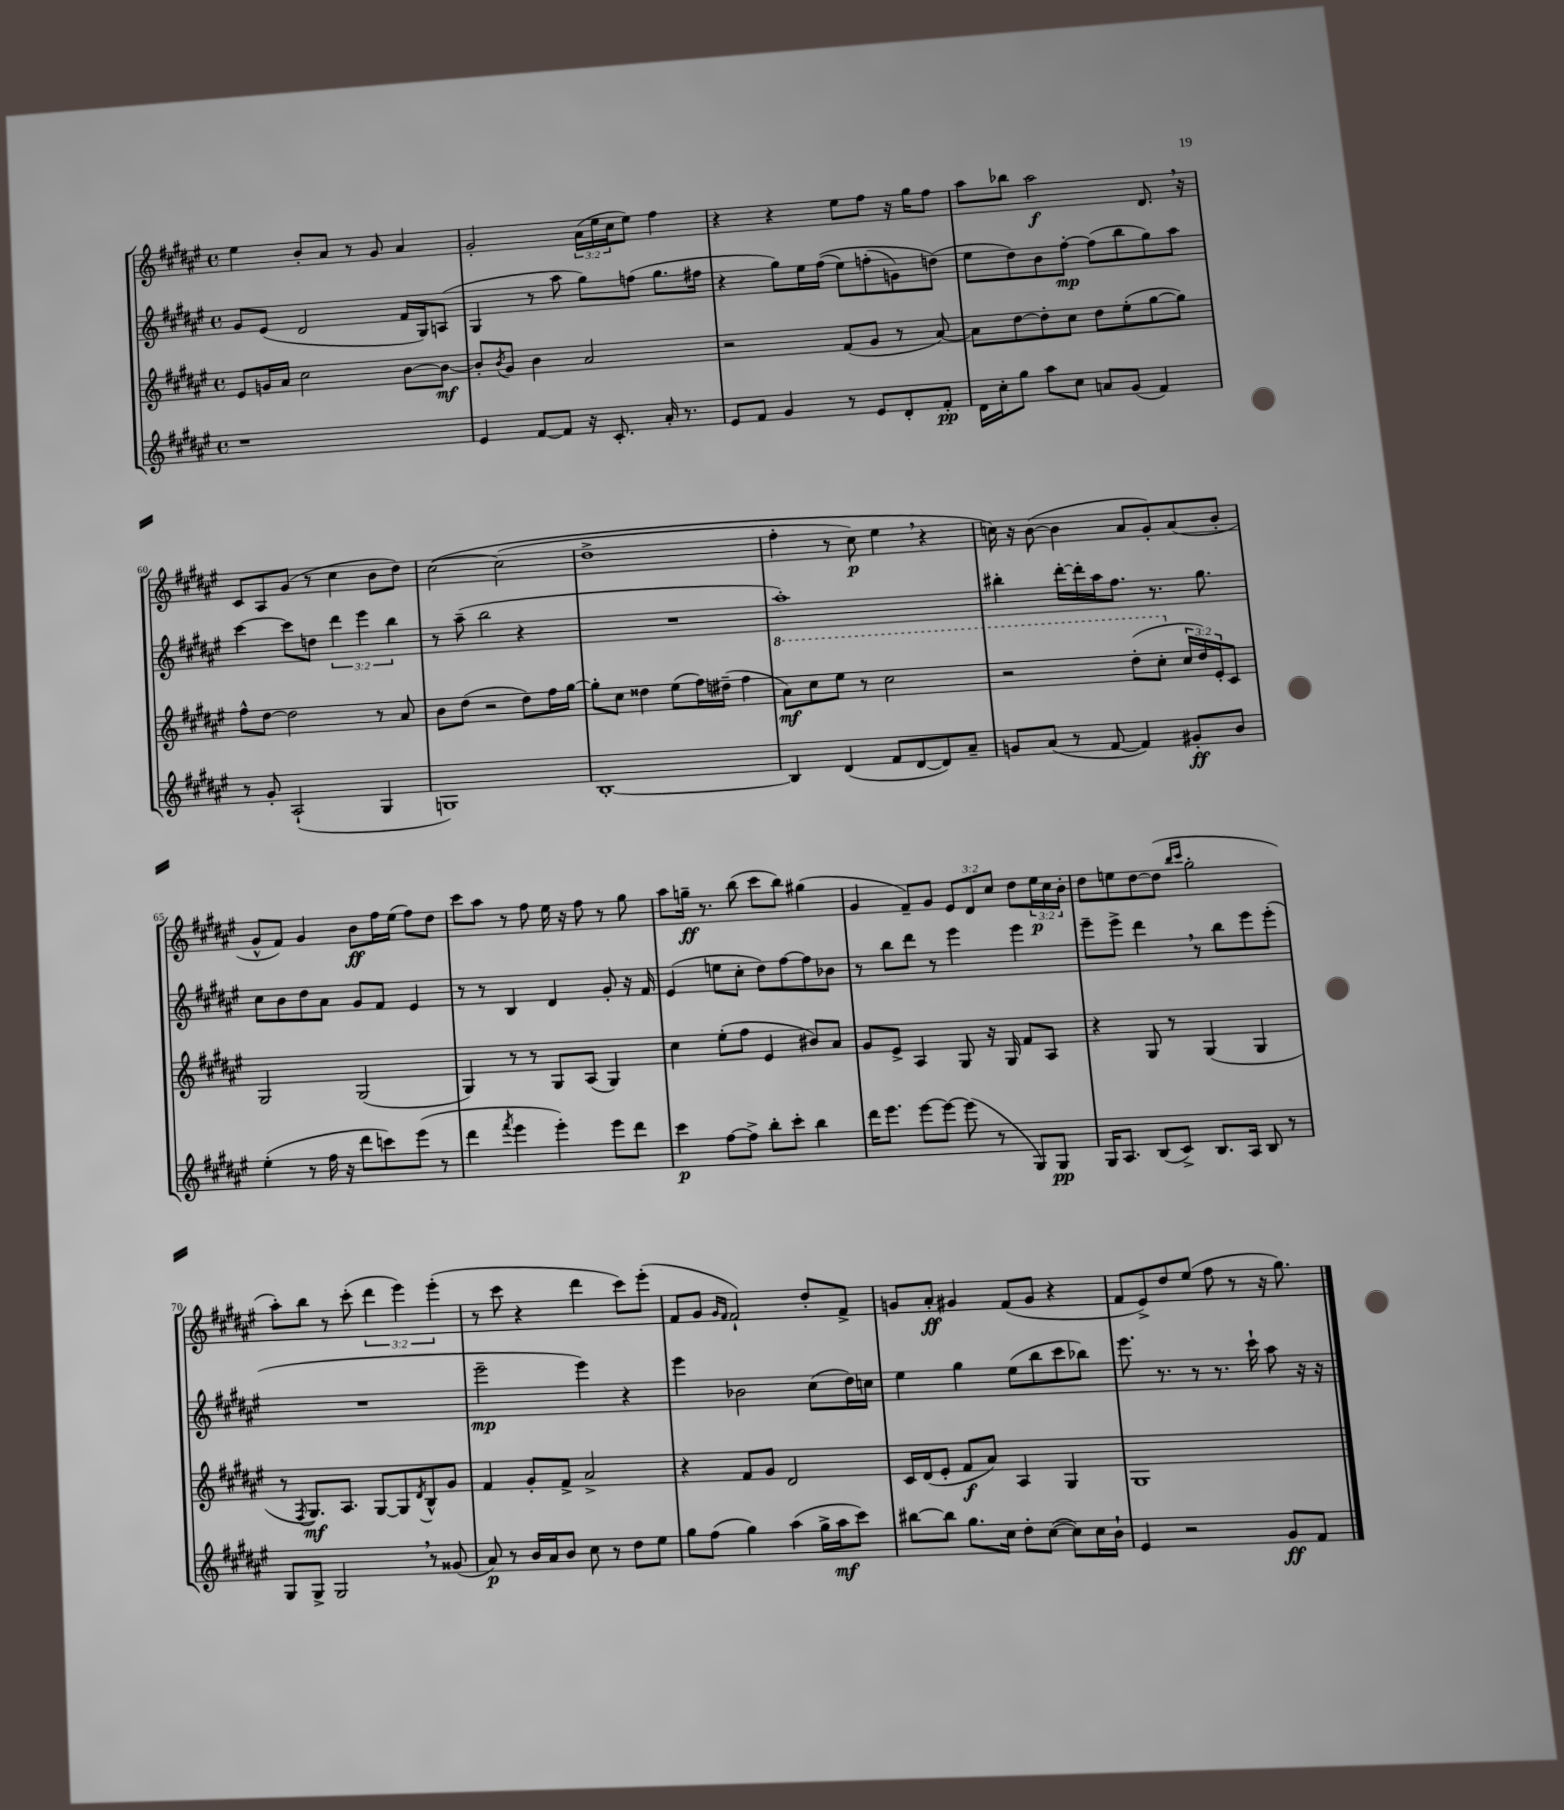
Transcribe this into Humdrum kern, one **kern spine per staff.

**kern	**dynam	**kern	**dynam	**kern	**dynam	**kern	**dynam
*part4	*part4	*part3	*part3	*part2	*part2	*part1	*part1
*staff4	*staff4	*staff3	*staff3	*staff2	*staff2	*staff1	*staff1
*clefG2	*	*clefG2	*	*clefG2	*	*clefG2	*
*k[f#c#g#d#a#e#]	*	*k[f#c#g#d#a#e#]	*	*k[f#c#g#d#a#e#]	*	*k[f#c#g#d#a#e#]	*
*M4/4	*	*M4/4	*	*M4/4	*	*M4/4	*
*met(c)	*	*met(c)	*	*met(c)	*	*met(c)	*
=56	=56	=56	=56	=56	=56	=56	=56
1r	.	8e#/L	.	8g#/L	.	4ee#\	.
.	.	16gn/L	.	(8e#/J	.	.	.
.	.	16a#/JJ	.	.	.	.	.
.	.	2cc#\	.	2d#/	.	8b'/L	.
.	.	.	.	.	.	8a#/J	.
.	.	.	.	.	.	8r	.
.	.	.	.	.	.	8g#/	.
.	.	[8b\L	.	16f#/LL	.	4a#/	.
.	.	.	.	16G#/J)	.	.	.
.	.	8b\J_	mf	(8An/J	.	.	.
=57	=57	=57	=57	=57	=57	=57	=57
4e#/	.	8b'/L]	.	4G#/	.	2g#'/	.
.	.	8qb/	.	.	.	.	.
.	.	8g#/J	.	.	.	.	.
[8f#/L	.	4b\	.	8r	.	.	.
8f#/J]	.	.	.	8aa#\	.	.	.
16r	.	2a#/	.	8gg#\L)	.	(24a#\LL	.
.	.	.	.	.	.	24ee#\	.
8.c#'/	.	.	.	.	.	.	.
.	.	.	.	.	.	24cc#\J	.
.	.	.	.	(8ffn\J	.	8ee#\J)	.
16a#'/	.	.	.	8.gg#\L	.	4ff#\	.
8.r	.	.	.	.	.	.	.
.	.	.	.	16ff#X\Jk	.	.	.
=58	=58	=58	=58	=58	=58	=58	=58
8e#/L	.	2r	.	4r	.	4r	.
8f#/J	.	.	.	.	.	.	.
4g#/	.	.	.	8gg#\L)	.	4r	.
.	.	.	.	16ee#\L	.	.	.
.	.	.	.	((16ff#\JJ	.	.	.
8r	.	(8f#/L	.	8ee#\L)	.	8ee#\L	.
8e#/L	.	8g#/J	.	(8ffn'\	.	8ff#\J	.
8d#'/	.	8r	.	8gn\)	.	16r	.
.	.	.	.	.	.	16gg#\KL	.
8f#'/J	pp	[8a#/)	.	(8ddn\J)	.	8ff#\J	.
=59	=59	=59	=59	=59	=59	=59	=59
16d#\LL	.	8a#\L]	.	8ee#\L	.	8aa#\L	.
16cc#'\J	.	.	.	.	.	.	.
8gg#\J	.	[8dd#\	.	8dd#\)	.	8bb-X\J	.
8aa#\L	.	8dd#'\]	.	8b\	.	2aa#\	f
8cc#\J	.	8cc#\J	.	[8ff#'\J	mp	.	.
8an/L	.	8dd#\L	.	(8ff#\L]	.	.	.
(8g#/J	.	(8ee#'\	.	8bb\	.	.	.
4f#/)	.	[8gg#\	.	8gg#\)	.	8.d#,/	.
.	.	8gg#\J])	.	8aa#\J	.	.	.
.	.	.	.	.	.	16r	.
!!LO:LB:g=z
=60	=60	=60	=60	=60	=60	=60	=60
8r	.	8ff#^^\L	.	[4ccc#\	.	8c#/L	.
8g#'/	.	[8dd#\J	.	.	.	8A#/	.
(2A#`/	.	2dd#\]	.	8ccc#\L]	.	(8g#/J	.
.	.	.	.	8ddn\J	.	8r	.
.	.	.	.	6ddd#\	.	4cc#\	.
.	.	.	.	6eee#\	.	.	.
4G#/	.	8r	.	.	.	8b\L	.
.	.	.	.	6bb\	.	.	.
.	.	8a#/	.	.	.	8dd#\J)	.
=61	=61	=61	=61	=61	=61	=61	=61
1Gn)	.	8b\L	.	8r	.	([2cc#\	.
.	.	(8dd#\J	.	(8aa#~\	.	.	.
.	.	2r	.	2bb\	.	.	.
.	.	.	.	.	.	(2cc#\]	.
.	.	8dd#\L)	.	4r	.	.	.
.	.	16ff#\L	.	.	.	.	.
.	.	[16gg#\JJ	.	.	.	.	.
=62	=62	=62	=62	=62	=62	=62	=62
[1B'	.	8gg#'\L]	.	1r	.	1dd#^	.
.	.	8cc#\J	.	.	.	.	.
.	.	4dd##X\	.	.	.	.	.
.	.	(8ee#\L	.	.	.	.	.
.	.	16ff#\L)	.	.	.	.	.
.	.	(16dd#X~\JJ	.	.	.	.	.
.	.	4ff#\	.	.	.	.	.
=63	=63	=63	=63	=63	=63	=63	=63
*	*	*8va	*	*	*	*	*
4B/]	.	8aa#\L)	mf	1aa#')	.	4ff#'\	.
.	.	8ccc#\	.	.	.	.	.
(4d#/	.	8eee#\J	.	.	.	8r	.
.	.	8r	.	.	.	8cc#\)	p
8f#/L	.	2ccc#\	.	.	.	4ee#,\	.
[8d#/	.	.	.	.	.	.	.
8d#/])	.	.	.	.	.	4r	.
8a#~/J	.	.	.	.	.	.	.
=64	=64	=64	=64	=64	=64	=64	=64
8gn/L	.	2r	.	4bb#X'\	.	16ccn\)	.
.	.	.	.	.	.	16r	.
(8a#/J	.	.	.	.	.	([8b\	.
8r	.	.	.	[16ddd#'\LL	.	4b\]	.
.	.	.	.	16ddd#'\]	.	.	.
[8f#/	.	.	.	16aa#\J	.	.	.
.	.	.	.	8.ff#\J	.	.	.
4f#/])	.	(8ddd#'\L	.	.	.	8a#/L	.
.	.	8ccc#'\J	.	8.r	.	8g#'/)	.
*	*	*X8va	*	*	*	*	*
8g#X'/L	ff	24cc#/LL	.	.	.	(8a#/	.
.	.	24dd#/)	.	.	.	.	.
.	.	.	.	8.gg#\	.	.	.
.	.	24e#'/J	.	.	.	.	.
8b/J	.	8c#/J	.	.	.	8b'/J	.
!!LO:LB:g=z
=65	=65	=65	=65	=65	=65	=65	=65
(4ee#'\	.	2G#/	.	8cc#\L	.	8g#^^/L	.
.	.	.	.	8b\	.	8f#/J)	.
8r	.	.	.	8dd#\	.	4g#/	.
16ff#\	.	.	.	8a#\J	.	.	.
16r	.	.	.	.	.	.	.
8ddd#\L	.	(2G#/	.	8g#/L	.	8b\L	ff
8cccn\)	.	.	.	8f#/J	.	16ff#\L	.
.	.	.	.	.	.	(16ee#\JJ	.
(8eee#\J	.	.	.	4e#/	.	8ff#\L)	.
8r	.	.	.	.	.	8dd#\J	.
=66	=66	=66	=66	=66	=66	=66	=66
4ddd#\	.	4G#/)	.	8r	.	8ccc#\L	.
.	.	.	.	8r	.	8aa#\J	.
8qfff#/	.	.	.	.	.	.	.
4eee#\	.	8r	.	4B/	.	8r	.
.	.	8r	.	.	.	8ff#\	.
4eee#'\)	.	8G#/L	.	4d#/	.	16ee#\	.
.	.	.	.	.	.	16r	.
.	.	(8A#/J	.	.	.	8ff#\	.
8eee#\L	.	4G#/)	.	8g#'/	.	8r	.
8ddd#\J	.	.	.	16r	.	8gg#\	.
.	.	.	.	16f#/	.	.	.
=67	=67	=67	=67	=67	=67	=67	=67
4ccc#\	p	4cc#\	.	(4e#/	.	8aa#\L	.
.	.	.	.	.	.	16ggn~\Jk	ff
.	.	.	.	.	.	8.r	.
[8ff#\L	.	(8ee#'\L	.	8een\L	.	.	.
8ff#^\J]	.	8ff#\J	.	8cc#'\J	.	(8bb\	.
8bb'\L	.	4e#/	.	8dd#\L)	.	8ccc#\L	.
8ccc#'\J	.	.	.	[8ff#\	.	8bb\J)	.
4bb\	.	8b#X/L)	.	8ff#\]	.	(4gg#X\	.
.	.	8a#/J	.	8b-X\J	.	.	.
=68	=68	=68	=68	=68	=68	=68	=68
16ddd#\KL	.	8g#/L	.	8r	.	4g#/	.
8.eee#\J	.	.	.	.	.	.	.
.	.	8e#^/J	.	8bb\L	.	.	.
[8eee#\L	.	4A#/	.	8ddd#\J	.	8f#~/L)	.
8eee#\J_	.	.	.	8r	.	8g#/J	.
(8eee#\]	.	8G#/	.	4eee#\	.	12e#/L	.
.	.	.	.	.	.	12d#/	.
8r	.	16r	.	.	.	.	.
.	.	.	.	.	.	12cc#/J	.
.	.	16G#/	.	.	.	.	.
8G#/L)	.	8f#/L	.	4eee#\	.	8dd#\L	.
8G#/J	pp	8A#/J	.	.	.	24ee#\L	p
.	.	.	.	.	.	24cc#\	.
.	.	.	.	.	.	24b'\JJ	.
=69	=69	=69	=69	=69	=69	=69	=69
16G#/KL	.	4r	.	8eee#~\L	.	8dd#\L	.
8.A#/J	.	.	.	.	.	.	.
.	.	.	.	8eee#^\J	.	8een\	.
(8B/L	.	8G#/	.	4ddd#,\	.	[8dd#\	.
8c#^/J)	.	8r	.	.	.	(8dd#\J]	.
.	.	.	.	.	.	16qqbb/LL	.
.	.	.	.	.	.	16qqccc#/JJ	.
8.B/L	.	(4G#/	.	8r	.	2gg#'\	.
.	.	.	.	8bb\L	.	.	.
16A#/Jk	.	.	.	.	.	.	.
8B/	.	4G#/	.	8eee#\	.	.	.
8r	.	.	.	(8eee#'\J	.	.	.
!!LO:LB:g=z
=70	=70	=70	=70	=70	=70	=70	=70
8G#/L	.	8r	.	1r	.	8aa#'\L)	.
.	.	8qF#/	.	.	.	.	.
8G#^/J	.	8.G#/L)	mf	.	.	8bb\J	.
2G#,/	.	.	.	.	.	8r	.
.	.	8.A#/J	.	.	.	.	.
.	.	.	.	.	.	(8ccc#'\	.
.	.	[8G#/L	.	.	.	6ddd#\	.
.	.	8G#/]	.	.	.	.	.
.	.	.	.	.	.	6eee#\)	.
.	.	8qd#/	.	.	.	.	.
8r	.	8B^^/	.	.	.	.	.
.	.	.	.	.	.	(6eee#'\	.
(8g##X/	.	8g#/J	.	.	.	.	.
=71	=71	=71	=71	=71	=71	=71	=71
8a#/)	p	4f#/	.	2eee#~\	mp	8r	.
8r	.	.	.	.	.	8ccc#\	.
16b/LL	.	8g#'/L	.	.	.	4r	.
16a#/J	.	.	.	.	.	.	.
8b/J	.	8f#^/J	.	.	.	.	.
8cc#\	.	2a#^/	.	4eee#\)	.	4ddd#\	.
8r	.	.	.	.	.	.	.
8dd#\L	.	.	.	4r	.	8ccc#\L)	.
8ee#\J	.	.	.	.	.	(8eee#'\J	.
=72	=72	=72	=72	=72	=72	=72	=72
8gg#\L	.	4r	.	4eee#\	.	8f#/L	.
(8ff#\J	.	.	.	.	.	8g#/J	.
.	.	.	.	.	.	16qqg#/LL	.
.	.	.	.	.	.	16qqf#/JJ	.
4gg#\)	.	8f#/L	.	2b-X\	.	2f#`/)	.
.	.	8g#/J	.	.	.	.	.
(4aa#\	.	2d#/	.	.	.	.	.
16gg#^\LL	.	.	.	(8cc#\L	.	8dd#'/L	.
16aa#\J	mf	.	.	.	.	.	.
8ccc#\J)	.	.	.	16dd#\L)	.	8f#^/J	.
.	.	.	.	16ccn\JJ	.	.	.
=73	=73	=73	=73	=73	=73	=73	=73
[8bb#X\L	.	16c#/LL	.	4ee#\	.	8gn/L	.
.	.	(16d#/J	.	.	.	.	.
8bb#\J]	.	8e#'/J	.	.	.	8a#'/J	ff
8.gg#\L	.	8f#/L	f	4gg#\	.	4g#X/	.
.	.	8a#/J)	.	.	.	.	.
16cc#\Jk	.	.	.	.	.	.	.
8dd#'\L	.	4A#/	.	(8ee#\L	.	(8f#/L	.
([8cc#\J	.	.	.	8bb\	.	8g#/J	.
8cc#\L])	.	4G#/	.	8ccc#\	.	4r	.
16cc#\L	.	.	.	8bb-X\J)	.	.	.
16b`\JJ	.	.	.	.	.	.	.
=74	=74	=74	=74	=74	=74	=74	=74
4e#/	.	1G#	.	8.eee#\	.	8f#/L	.
.	.	.	.	.	.	8e#^/)	.
.	.	.	.	8.r	.	.	.
2r	.	.	.	.	.	8dd#/	.
.	.	.	.	8r	.	(8ee#/J	.
.	.	.	.	8.r	.	8ff#\	.
.	.	.	.	.	.	8r	.
.	.	.	.	16ccc#`\	.	.	.
8g#/L	ff	.	.	8aa#\	.	16r	.
.	.	.	.	.	.	8.gg#\)	.
8f#/J	.	.	.	16r	.	.	.
.	.	.	.	16r	.	.	.
==	==	==	==	==	==	==	==
*-	*-	*-	*-	*-	*-	*-	*-
